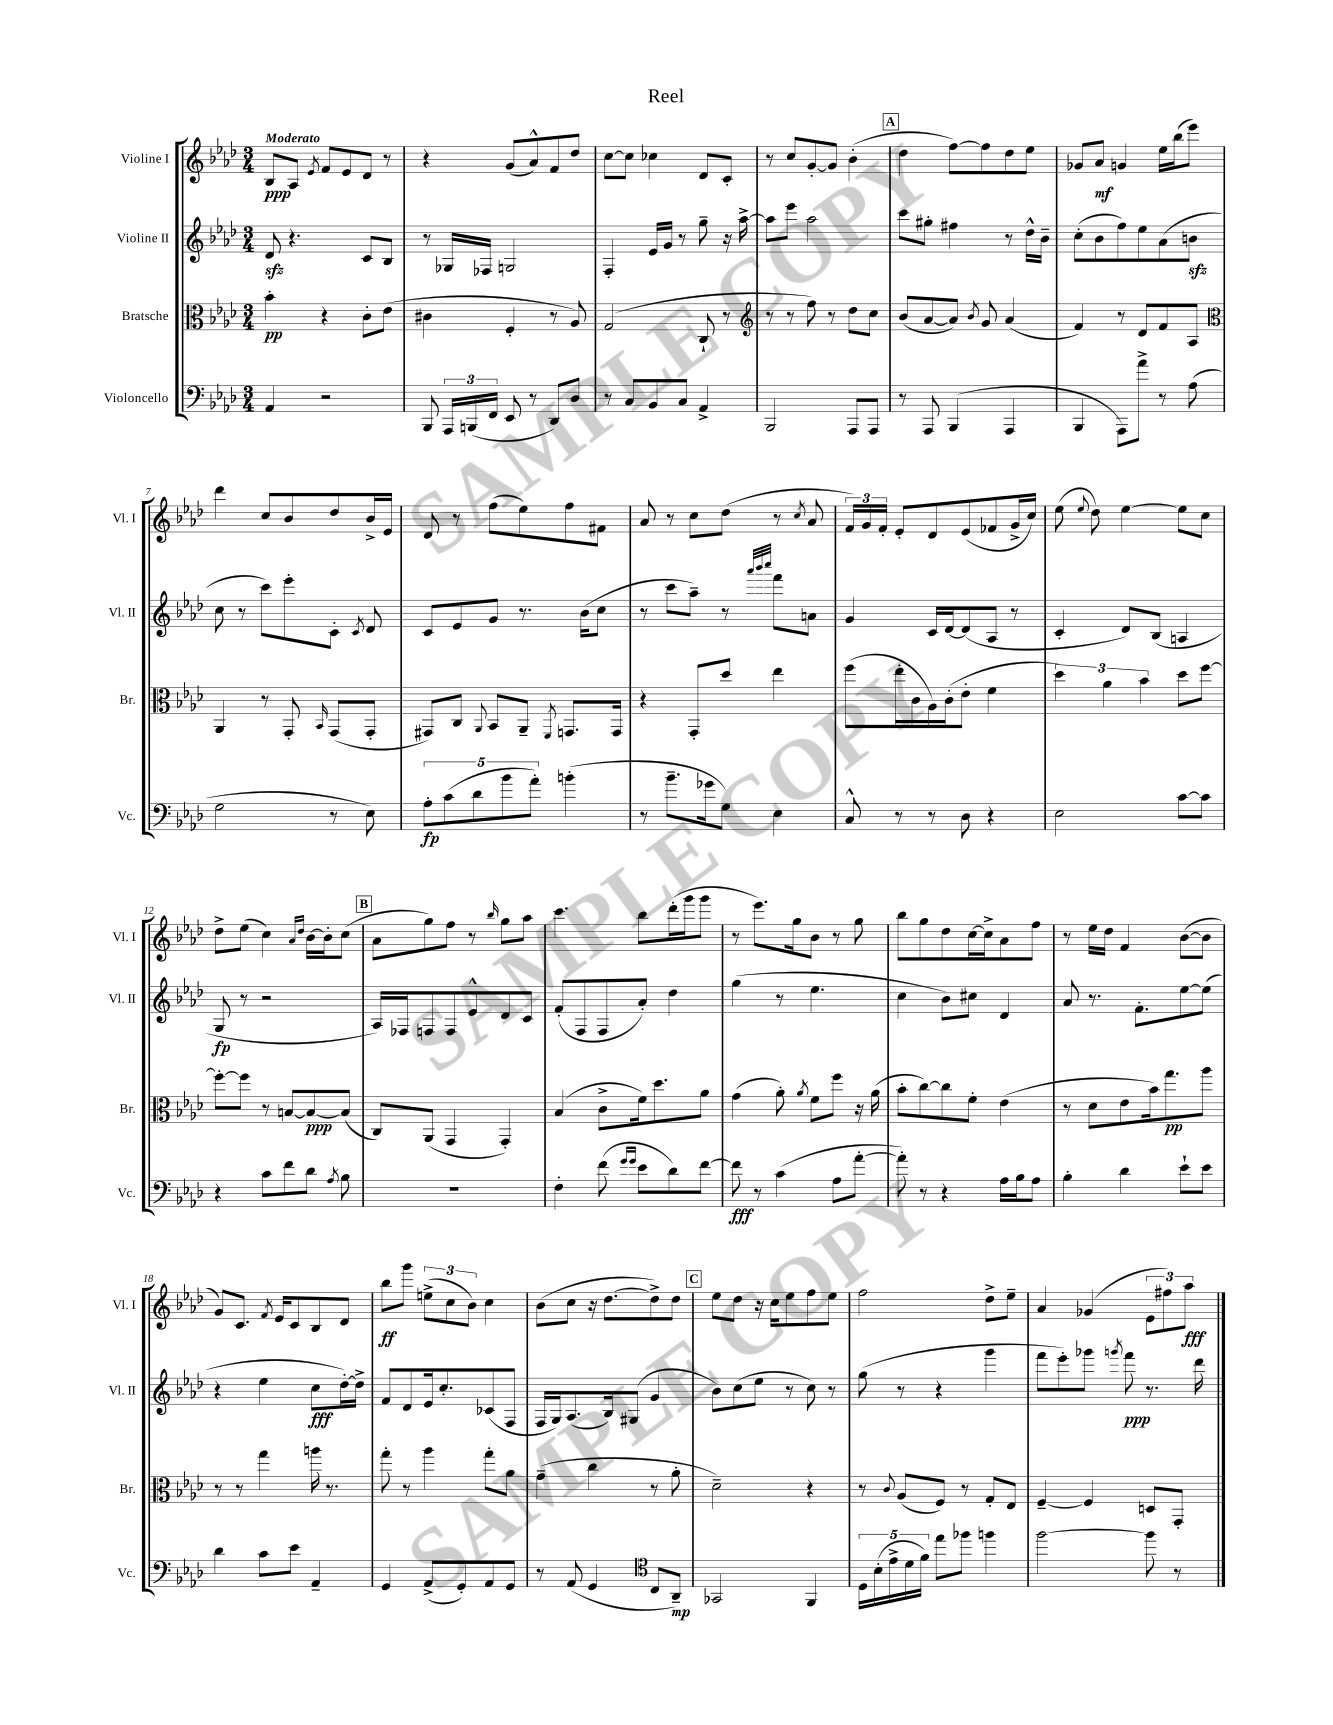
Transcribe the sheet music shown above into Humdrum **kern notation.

**kern	**dynam	**kern	**dynam	**kern	**dynam	**kern	**dynam
*part4	*part4	*part3	*part3	*part2	*part2	*part1	*part1
*staff4	*staff4	*staff3	*staff3	*staff2	*staff2	*staff1	*staff1
*I"Violoncello	*	*I"Bratsche	*	*I"Violine II	*	*I"Violine I	*
*I'Vc.	*	*I'Br.	*	*I'Vl. II	*	*I'Vl. I	*
*clefF4	*	*clefC3	*	*clefG2	*	*clefG2	*
*k[b-e-a-d-]	*	*k[b-e-a-d-]	*	*k[b-e-a-d-]	*	*k[b-e-a-d-]	*
*M3/4	*	*M3/4	*	*M3/4	*	*M3/4	*
=1	=1	=1	=1	=1	=1	=1	=1
!	!	!	!	!	!	!LO:TX:a:B:t=Moderato	!
4AA-/	.	4b-'\	pp	8d-zz/	.	8B-/L	ppp
.	.	.	.	4.r	.	8A-/J	.
.	.	.	.	.	.	8qe-/	.
2r	.	4r	.	.	.	8f/L	.
.	.	.	.	.	.	8e-/	.
.	.	8c'\L	.	8c/L	.	8d-/J	.
.	.	(8e-\J	.	8B-/J	.	8r	.
=2	=2	=2	=2	=2	=2	=2	=2
8BBB-/	.	4c#X\	.	8r	.	4r	.
24AAA-/LL	.	.	.	16G-X/LL	.	.	.
(24BBBn/	.	.	.	.	.	.	.
.	.	.	.	16F-X/JJ	.	.	.
24FF/JJ	.	.	.	.	.	.	.
8EE-/	.	4F'/	.	2Gn/	.	(8g/L	.
8r	.	.	.	.	.	8a-^^/)	.
8DD-/L)	.	8r	.	.	.	8f/	.
8D-/J	.	8A-/)	.	.	.	8dd-/J	.
=3	=3	=3	=3	=3	=3	=3	=3
8r	.	(2G/	.	4F'/	.	[8cc\L	.
8C/L	.	.	.	.	.	8cc\J]	.
8BB-/	.	.	.	16e-/LL	.	4cc-X\	.
.	.	.	.	16g/JJ	.	.	.
8C/J	.	.	.	8r	.	.	.
4AA-^/	.	8C`/	.	8gg~\	.	8d-/L	.
.	.	8r	.	16r	.	8c'/J	.
.	.	.	.	[16aa-^\	.	.	.
=4	=4	=4	=4	=4	=4	=4	=4
*	*	*clefG2	*	*	*	*	*
2BBB-/	.	8r	.	8aa-\L]	.	8r	.
.	.	8r	.	8eee-\J	.	8cc/L	.
.	.	8ff\)	.	2aa-\	.	[8g'/	.
.	.	8r	.	.	.	8g/J]	.
8AAA-/L	.	8dd-\L	.	.	.	(4b-'\	.
8AAA-/J	.	8cc\J	.	.	.	.	.
!!LO:REH:place=s1:t=A
=5	=5	=5	=5	=5	=5	=5	=5
8r	.	(8b-/L	.	8ccc\L	.	4dd-\	.
8AAA-/	.	[8a-/	.	8gg#X'\J	.	.	.
(4BBB-/	.	8a-/J])	.	4ff#X\	.	[8ff\L)	.
.	.	8qb-/	.	.	.	.	.
.	.	8g/	.	.	.	8ff\]	.
4AAA-/	.	(4a-/	.	8r	.	8dd-\	.
.	.	.	.	16dd-^^\LL	.	8ee-\J	.
.	.	.	.	16b-~\JJ	.	.	.
=6	=6	=6	=6	=6	=6	=6	=6
4BBB-/	.	4f/)	.	(8cc'\L	.	8g-X/L	.
.	.	.	.	8b-\	.	8a-/J	mf
8AAA-\L)	.	8r	.	8ff\)	.	4gn/	.
8a-^\J	.	8d-/L	.	8ee-\	.	.	.
8r	.	8f/	.	(8a-\	.	16ee-\LL	.
.	.	.	.	.	.	(16bb-\J	.
(8A-\	.	8A-/J	.	8bnzz\J	.	8eee-\J)	.
!!LO:LB:g=z
=7	=7	=7	=7	=7	=7	=7	=7
*	*	*clefC3	*	*	*	*	*
2G\	.	4AA-/	.	8cc\	.	4ddd-\	.
.	.	.	.	8r	.	.	.
.	.	8r	.	8ccc\L)	.	8cc/L	.
.	.	8GG'/	.	8eee-'\	.	8b-/	.
.	.	16qqBB-/	.	.	.	.	.
8r	.	(8GG/L	.	8c'\J	.	8dd-/	.
.	.	.	.	8qc/	.	.	.
8E-\)	.	8GG'/J	.	8d-/	.	16b-^/L	.
.	.	.	.	.	.	16e-/JJ	.
=8	=8	=8	=8	=8	=8	=8	=8
10A-'\L	fp	8GG#X/L)	.	8c/L	.	8d-/	.
(10c\	.	.	.	.	.	.	.
.	.	8C/J	.	8e-/	.	8r	.
10d-\	.	.	.	.	.	.	.
.	.	8qqAA-/	.	.	.	.	.
.	.	8BB-/L	.	8g/J	.	(8ff\L	.
10b-\	.	.	.	.	.	.	.
.	.	8AA-~/J	.	8.r	.	8ee-\)	.
10a-'\J)	.	.	.	.	.	.	.
.	.	8qFF/	.	.	.	.	.
(4bn'\	.	8.GGn/L	.	.	.	8ff\	.
.	.	.	.	(16b-\KL	.	.	.
.	.	.	.	8cc\J	.	8f#X\J	.
.	.	16GG/Jk	.	.	.	.	.
=9	=9	=9	=9	=9	=9	=9	=9
8r	.	4r	.	8r	.	8a-/	.
8.b-~\L	.	.	.	8ccc\L	.	8r	.
.	.	8GG'/L	.	8aa-~\J)	.	8cc\L	.
16g-X\k	.	.	.	.	.	.	.
8G\J)	.	8dd-/J	.	8r	.	(8dd-\J	.
.	.	.	.	32qqaaa-/LLL	.	.	.
.	.	.	.	32qqbbb-/	.	.	.
.	.	.	.	32qqcccc/JJJ	.	.	.
4E-\	.	4ee-\	.	8fff\L	.	8r	.
.	.	.	.	.	.	8qcc/	.
.	.	.	.	8an\J	.	8a-/	.
=10	=10	=10	=10	=10	=10	=10	=10
8C^^/	.	(8ff\L	.	4g/	.	24f/LL)	.
.	.	.	.	.	.	24g/	.
.	.	.	.	.	.	24f'/JJ	.
8r	.	16ee-'\L	.	.	.	8e-'/L	.
.	.	16c\	.	.	.	.	.
8r	.	16A-\)	.	16c/LL	.	8d-/	.
.	.	(16c'\J	.	[16d-/J	.	.	.
8D-\	.	8e-'\J	.	(8d-/]	.	(8e-/	.
4r	.	4f\	.	8A-/J	.	8f-X/	.
.	.	.	.	8r	.	16g^/L	.
.	.	.	.	.	.	16cc/JJ)	.
=11	=11	=11	=11	=11	=11	=11	=11
2E-\	.	6dd-\)	.	4c'/	.	(8ee-\	.
.	.	.	.	.	.	8qqee-/	.
.	.	.	.	.	.	8dd-\)	.
.	.	6a-\	.	.	.	.	.
.	.	.	.	8d-/L)	.	[4ee-\	.
.	.	6b-\	.	.	.	.	.
.	.	.	.	(8B-/J	.	.	.
[8c\L	.	8dd-\L	.	4An/	.	8ee-\L]	.
8c\J]	.	[8ff\J	.	.	.	8cc\J	.
!!LO:LB:g=z
=12	=12	=12	=12	=12	=12	=12	=12
4r	.	8ff'\L_	.	8G/	fp	8dd-^\L	.
.	.	8ff\J]	.	8r	.	(8ee-\J	.
8c\L	.	8r	.	2r	.	4cc\)	.
8f\	.	[8Bn/L	.	.	.	.	.
.	.	.	.	.	.	16qqa-/LL	.
.	.	.	.	.	.	16qqdd-/JJ	.
8d-\J	.	8B/_	ppp	.	.	[16b-\LL	.
.	.	.	.	.	.	16b-'\J]	.
8qA-/	.	.	.	.	.	.	.
8B-\	.	(8B/J]	.	.	.	(8cc\J	.
!!LO:REH:place=s1:t=B
=13	=13	=13	=13	=13	=13	=13	=13
2.r	.	8C/L)	.	16A-/LL)	.	8a-\L	.
.	.	.	.	16F-X/J	.	.	.
.	.	(8AA-/J	.	8Fn/	.	8gg\)	.
.	.	4GG/	.	8F/	.	8ff\J	.
.	.	.	.	8e-^^/	.	8r	.
.	.	.	.	.	.	16qqbb-/	.
.	.	4GG'/)	.	8d-/	.	8gg\L	.
.	.	.	.	8c/J	.	8aa-\J	.
=14	=14	=14	=14	=14	=14	=14	=14
4F'\	.	(4B-/	.	(8f'/L	.	4.ccc\	.
.	.	.	.	8F/	.	.	.
(8f\	.	8c^\L	.	8F/	.	.	.
16qqg/LL	.	.	.	.	.	.	.
16qqg/JJ	.	.	.	.	.	.	.
8e-\L	.	16f\k)	.	8a-'/J)	.	8bb-\L	.
.	.	8.dd-\	.	.	.	.	.
8d-\)	.	.	.	4dd-\	.	(16ddd-'\L	.
.	.	.	.	.	.	16ggg\J	.
[8f\J	.	8a-\J	.	.	.	8ggg\J	.
=15	=15	=15	=15	=15	=15	=15	=15
8f\]	fff	(4g\	.	(4gg\	.	8r	.
8r	.	.	.	.	.	8.eee-\L)	.
(4c\	.	8a-'\)	.	8r	.	.	.
.	.	.	.	.	.	16gg\k	.
.	.	8qa-/	.	.	.	.	.
.	.	8f\L	.	4.ee-\	.	8b-\J	.
8A-\L	.	8ff\J	.	.	.	8r	.
[8a-'\J	.	16r	.	.	.	8gg\	.
.	.	(16a-\	.	.	.	.	.
=16	=16	=16	=16	=16	=16	=16	=16
8a-'\])	.	8b-'\L	.	4cc\	.	8bb-\L	.
8r	.	[8cc\)	.	.	.	8gg\	.
4r	.	8cc\]	.	8b-\L)	.	8dd-\	.
.	.	8f'\J	.	8cc#X\J	.	[16cc\L	.
.	.	.	.	.	.	16cc^\J]	.
16A-\LL	.	(4e-\	.	4d-/	.	8a-\	.
16B-\J	.	.	.	.	.	.	.
8A-\J	.	.	.	.	.	8ff\J	.
=17	=17	=17	=17	=17	=17	=17	=17
4B-'\	.	8r	.	8a-/	.	8r	.
.	.	8d-\L	.	8.r	.	16ee-\LL	.
.	.	.	.	.	.	16dd-\JJ	.
4d-\	.	8e-\	.	.	.	4f/	.
.	.	.	.	8.f'\L	.	.	.
.	.	16b-\k)	.	.	.	.	.
.	.	8.gg\	pp	.	.	.	.
8e-`\L	.	.	.	[8ee-\	.	([8b-\L	.
8e-\J	.	8aa-\J	.	(8ee-\J]	.	8b-\J]	.
!!LO:LB:g=z
=18	=18	=18	=18	=18	=18	=18	=18
4d-\	.	8r	.	4r	.	8g/L)	.
.	.	8r	.	.	.	8.c/J	.
8c\L	.	4gg\	.	4ee-\	.	.	.
.	.	.	.	.	.	8qf/	.
.	.	.	.	.	.	16e-/KL	.
8e-\J	.	.	.	.	.	8c/	.
4AA-~/	.	16aan\	.	8cc\L	fff	8B-/	.
.	.	8.r	.	.	.	.	.
.	.	.	.	[16dd-'\L)	.	8d-/J	.
.	.	.	.	16dd-^\JJ]	.	.	.
=19	=19	=19	=19	=19	=19	=19	=19
4GG/	.	8gg'\	.	8f/L	.	8bb-\L	ff
.	.	8r	.	8d-/	.	8ggg\J	.
(8AA-^/L	.	4aa-\	.	16e-/k	.	(12een^\L	.
.	.	.	.	8.cc'/	.	.	.
.	.	.	.	.	.	12cc\	.
8GG'/)	.	.	.	.	.	.	.
.	.	.	.	.	.	12b-\J)	.
8AA-/	.	8gg'\L	.	(8c-X/	.	4cc\	.
8GG/J	.	8a-\J	.	8F/J	.	.	.
=20	=20	=20	=20	=20	=20	=20	=20
8r	.	(4g~\	.	16F/LL	.	(8b-\L	.
.	.	.	.	16G/J)	.	.	.
(8AA-/	.	.	.	(8.A-/	.	8cc\J	.
4GG/	.	4cc\	.	.	.	16r	.
.	.	.	.	16B-/k)	.	[8.dd-\L	.
.	.	.	.	(8G#X/J	.	.	.
*clefC4	*	*	*	*	*	*	*
8C/L	.	8r	.	4g/	.	8dd-^\])	.
8AA-~/J)	mp	8a-'\	.	.	.	8dd-\J	.
!!LO:REH:place=s1:t=C
=21	=21	=21	=21	=21	=21	=21	=21
2GG-X/	.	2d-~\)	.	8b-\L)	.	8ee-\L	.
.	.	.	.	(8cc\	.	8dd-\J	.
.	.	.	.	8ee-\J	.	16r	.
.	.	.	.	.	.	16cc\KL	.
.	.	.	.	8r	.	8ee-\	.
4FF/	.	4r	.	8cc\)	.	8ff\	.
.	.	.	.	8r	.	8ee-\J	.
=22	=22	=22	=22	=22	=22	=22	=22
20D-\LL	.	8r	.	(8gg\	.	2ff\	.
(20B-'\	.	.	.	.	.	.	.
20e-^\	.	.	.	.	.	.	.
.	.	8qqc/	.	.	.	.	.
.	.	(8A-/L	.	8r	.	.	.
20d-\	.	.	.	.	.	.	.
20f\JJ)	.	.	.	.	.	.	.
8ee-\L	.	8F/J)	.	4r	.	.	.
8ff-X\J	.	8r	.	.	.	.	.
4ffn\	.	8G'/L	.	4ggg\	.	8dd-^\L	.
.	.	8E-/J	.	.	.	8ee-~\J	.
=23	=23	=23	=23	=23	=23	=23	=23
[2ff\	.	[4F~/	.	8fff\L	.	4a-/	.
.	.	.	.	8eee-'\)	.	.	.
.	.	4F/]	.	8ggg-X\J	.	(4g-X/	.
.	.	.	.	8qgggn/	.	.	.
.	.	.	.	8fff\	ppp	.	.
8ff\]	.	8Dn/L	.	8.r	.	12e-\L	.
.	.	.	.	.	.	12ff#X\)	.
8r	.	8GG'/J	.	.	.	.	.
.	.	.	.	.	.	12aa-\J	fff
.	.	.	.	16ddd-\	.	.	.
==	==	==	==	==	==	==	==
*-	*-	*-	*-	*-	*-	*-	*-
